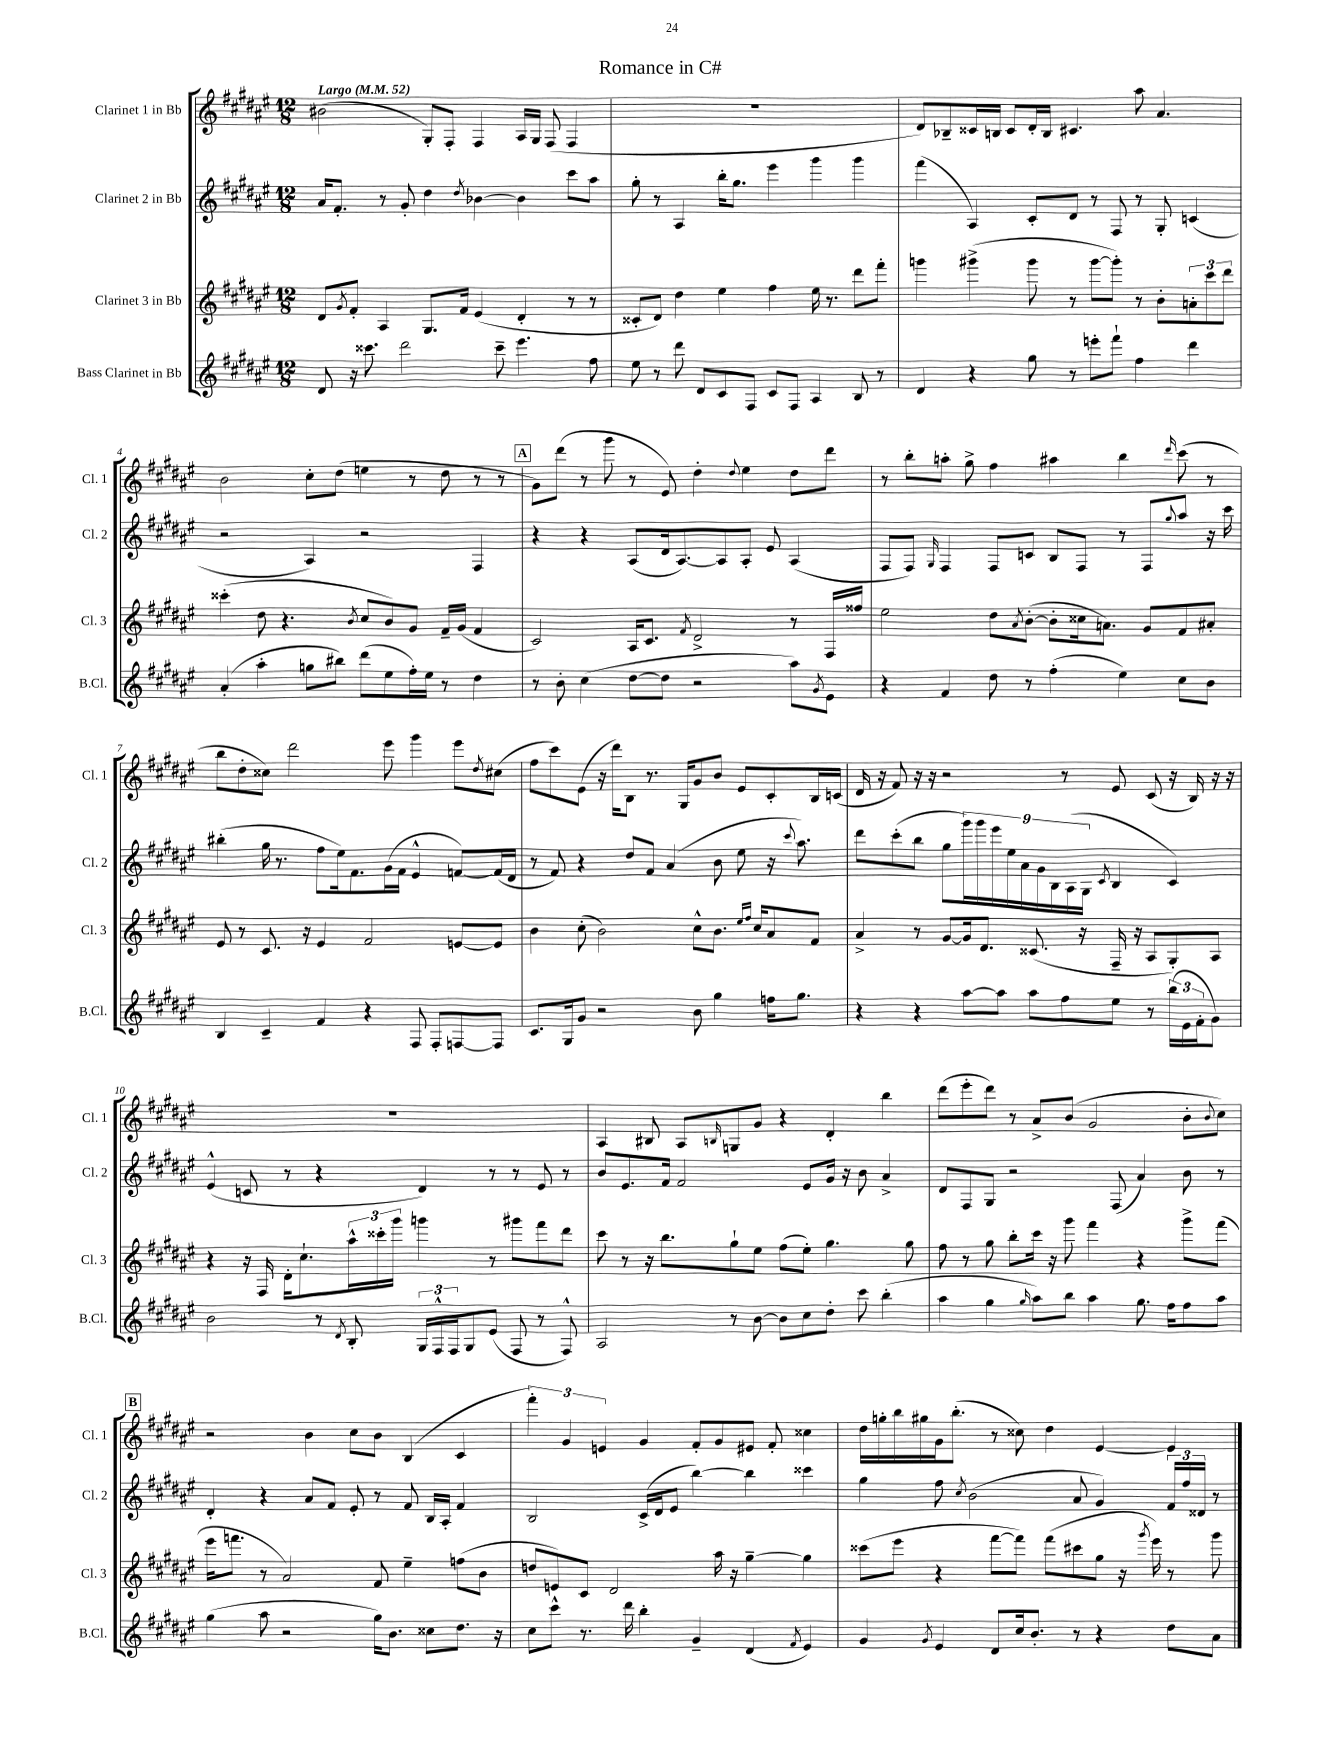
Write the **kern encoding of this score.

**kern	**kern	**kern	**kern
*staff4	*staff3	*staff2	*staff1
*clefG2	*clefG2	*clefG2	*clefG2
*k[f#c#g#d#a#e#]	*k[f#c#g#d#a#e#]	*k[f#c#g#d#a#e#]	*k[f#c#g#d#a#e#]
*M12/8	*M12/8	*M12/8	*M12/8
*MM52	*MM52	*MM52	*MM52
8d#/	8d#/L	16a#/LK	(2b#\
.	.	8.f#'/J	.
.	8qg#/	.	.
16r	8f#'/J	.	.
8.ccc##\	.	.	.
.	4A#/	8r	.
2ddd#\	.	8g#'/	.
.	8.G#/L	4dd#\	8G#'/L)
.	.	.	8F#'/J
.	16f#/Jk	.	.
.	.	8qdd#/	.
.	(4e#/	[4b-\	4F#/
8ccc##~\	.	.	.
4.eee#\	4d#'/	4b-\]	16A#/LL
.	.	.	16G#/JJ
.	.	.	(8F#/
.	8r	8ccc#\L	4F#/
8ff#\	8r	8aa#\J	.
=	=	=	=
8ee#\	8c##'/L	8gg#'\	1.r
8r	8d#/J)	8r	.
8ddd#\	4dd#\	4A#/	.
8d#/L	.	.	.
8c#/	4ee#\	16bb'\LK	.
.	.	8.gg#\J	.
8F#/J	.	.	.
8c#/L	4ff#\	4eee#\	.
8F#/J	.	.	.
4A#/	16ee#\	4ggg#\	.
.	8.r	.	.
8B/	8ddd#\L	4ggg#\	.
8r	8fff#'\J	.	.
=	=	=	=
4d#/	4ggg\	(4fff#\	8d#/L)
.	.	.	8B-~/
4r	(4ggg#^\	4A#/)	16c##/L
.	.	.	16B/JJ
.	.	.	8c##/L
8gg#\	8ggg#\	8c#'/L	16d#'/L
.	.	.	16B/JJ
8r	8r	8d#/J	4.c#/
8eee'\L	[8ggg#\L	8r	.
8fff#`\J	8ggg#'\]J)	8F#/	.
4ff#\	8r	8r	8aa#\
.	8b'\L	8G#'/	4.a#/
4ddd#\	12a'\	(4c/	.
.	12ccc#\	.	.
.	12ddd#\J	.	.
=	=	=	=
(4a#'/	(4ccc##'\	2r	2b\
4aa#'\	8dd#\	.	.
.	4.r	.	.
8gg\L	.	4A#/)	8cc#'\L
8bb#\J)	.	.	(8dd#\J
.	8qb/	.	.
(8ddd#\L	8cc#/L	2r	4ee\
8ee#\	8b/)	.	.
16ff#'\L)	8g#/J	.	8r
16ee#\JJ	.	.	.
8r	16f#~/LL	.	8dd#\
.	(16g#/JJ	.	.
4dd#\	4f#/	4F#/	8r
.	.	.	8r
=	=	=	=
8r	2c#/)	4r	8g#\L)
8b'\	.	.	(8ddd#\J
(4cc#\	.	4r	8r
.	.	.	8ggg#\
[8dd#\L	16A#/LK	(8A#/L	8r
.	8.c#/J	.	.
8dd#\]J	.	16d#/k	8e#/)
.	.	[8.A#/)	.
.	8qf#/	.	.
2r	2d#^/	.	4dd#'\
.	.	8A#/]	.
.	.	.	8qqdd#/
.	.	8A#'/J	4ee#\
.	.	8e#/	.
8aa#\L)	8r	(4A#/	8dd#\L
8qg#/	.	.	.
8e#\J	16F#/LL	.	8ddd#\J
.	16ff##/JJ	.	.
=	=	=	=
4r	2ee#\	8F#/L	8r
.	.	8F#/J)	8bb'\L
.	.	16qqG#/	.
4f#/	.	4F#/	8aa'\J
.	.	.	8gg#^\
8dd#\	8dd#\L	8F#/L	4ff#\
.	8qa#/	.	.
8r	([8b'\J	8c/J	.
(4ff#'\	8b'\]L	8B/L	4aa#\
.	16cc##\k	8F#/J	.
.	8.a\J)	.	.
4ee#\)	.	8r	4bb\
.	8g#/L	8F#/L	.
.	.	8qqgg#/	16qqddd#/
8cc#\L	8f#/	8aa#/J	(8ccc#\
8b\J	8a#'/J	16r	8r
.	.	16ccc#\	.
=	=	=	=
4B/	8e#/	(4bb#'\	8bb\L
.	8r	.	8dd#'\
4c#~/	8.c#/	16gg#\	8cc##\J)
.	.	8.r	.
.	.	.	2ddd#\
.	16r	.	.
4f#/	4e#/	8ff#\L	.
.	.	16ee#\k)	.
.	.	8.f#\	.
4r	2f#/	.	.
.	.	(16g#\L	8eee#\
.	.	16f#\JJ	.
8F#/	.	4e#^^/	4ggg#\
8F#'/L	.	.	.
[8F/	[8e/L	[8f/L)	8eee#\L
.	.	.	8qdd#/
8F/]J	8e/]J	(16f/]L	(8cc#\J
.	.	16d#/JJ	.
=	=	=	=
8.c#/L	4b\	8r	8ff#\L
.	.	8f#/)	8ccc#\)
16G#/k	.	.	.
8g#/J	(8cc#'\	4r	(8e#\J
2r	2b\)	.	16r
.	.	.	16ddd#\LK)
.	.	8dd#/L	8B\J
.	.	8f#/J	8.r
.	.	(4a#/	.
.	.	.	16G#/LK
8b\	8cc#^^\L	.	8g#/
4gg#\	8.b\J	8b\	8b/J
.	.	8ee#\	8e#/L
.	16qqee#/LL	.	.
.	16qqff#/JJ	.	.
.	16cc#/LK	.	.
16ff\LK	8a#/	16r	8c#'/
.	.	8qqccc#/	.
8.gg#\J	.	8.aa#\)	.
.	8f#/J	.	16B/L
.	.	.	(16c/JJ
=	=	=	=
4r	4a#^/	8ddd#\L	16d#/
.	.	.	16r
.	.	(8ccc#'\	8f#/)
4r	8r	8bb\J	16r
.	.	.	16r
.	[8g#/L	8gg#\L	2r
[8aa#\L	16g#/]k	18ggg#\L)	.
.	.	18ggg#\	.
.	8.d#/J	.	.
.	.	18eee#\	.
8aa#\]J	.	.	.
.	.	18ee#\	.
.	.	18a#\	.
8aa#\L	(8.c##/	.	.
.	.	18g#\	.
.	.	18B\	.
8ff#\	.	.	8r
.	.	(18A#\	.
.	16r	.	.
.	.	18G#\JJ	.
.	.	8qc#/	.
8ee#\J	16F#~/	4B/	8e#/
.	16r	.	.
8r	8A#/L	.	(8c#/
(24bb\LL	8G#'/)	4c#/)	16r
24e#\	.	.	.
.	.	.	16B/)
24f#'\J	.	.	.
8g#\J)	8A#/J	.	16r
.	.	.	16r
=	=	=	=
2b\	4r	(4e#^^/	1.r
.	16r	8c/	.
.	16F#/	.	.
.	16d#'\LK	8r	.
.	8.cc#`\	.	.
8r	.	4r	.
8qd#/	.	.	.
8B'/	24aa#^^\L	.	.
.	24ccc##'\	.	.
.	24ggg#\JJ	.	.
24G#/LL	4ggg\	4d#/)	.
24F#^^/	.	.	.
24F#/J	.	.	.
8G#/	.	.	.
(8e#/J	8r	8r	.
8F#/	8ggg#\L	8r	.
8r	8fff#\	8e#/	.
8F#^^/)	8ddd#\J	8r	.
=	=	=	=
2A#/	8ccc#\	8b/L	4A#/
.	8r	8.e#/	.
.	16r	.	8B#/
.	8.bb\L	16f#/Jk	.
.	.	2f#/	8A#/L
.	.	.	16qqB/
8r	8gg#`\	.	8G/
[8b\	8ee#\J	.	8g#/J
8b\]L	(8ff#\L	.	4r
8cc#\	8ee#'\J)	8e#/L	.
8dd#'\J	4.gg#\	16g#/Jk	4d#'/
.	.	16r	.
8ccc#\	.	8b\	.
(4bb'\	.	4a#^/	4bb\
.	8gg#\	.	.
=	=	=	=
4aa#\	8ff#\	8d#/L	(8ddd#\L
.	8r	8F#/	8eee#'\
4gg#\	8gg#\	8G#/J	8ddd#\J)
.	8bb'\L	2r	8r
16qqgg#/	.	.	.
8aa#\L)	16ccc#\Jk	.	8a#^/L
.	16r	.	.
8bb\J	8ggg#\	.	(8b/J
4aa#\	4fff#\	.	2g#/
.	.	(8F#/	.
8.gg#\	4r	4a#/)	.
16ff#\LK	.	.	.
8ff#\	8ggg#^\L	8b\	8b'\L
.	.	.	8qqb/
8aa#\J	(8fff#\J	8r	8cc#\J)
=	=	=	=
(4gg#\	16eee#\LK	4d#'/	2r
.	8.fff\J	.	.
8aa#\	8r	4r	.
2r	2a#/)	.	.
.	.	8a#/L	4b\
.	.	8f#/J	.
.	.	8e#'/	8cc#\L
16gg#\LK)	8f#/	8r	8b\J
8.b\J	.	.	.
.	4ee#~\	8f#/	(4B/
8cc##\L	.	16B/LL	.
.	.	16A#'/JJ	.
8.dd#\J	(8ff\L	4f#/	4c#/
.	8b\J	.	.
16r	.	.	.
=	=	=	=
8cc#\L	8dd/L	2B/	6fff#'\)
8ccc#^^\J	8e/)	.	.
.	.	.	6g#/
8.r	8c#/J	.	.
.	.	.	6e/
.	2d#/	.	.
16ddd#\	.	.	.
4bb'\	.	(16c#^/LL	4g#/
.	.	16d#/J	.
.	.	8e#/J	.
4g#~/	.	[4bb\)	8f#'/L
.	16aa#\	.	8g#/
.	16r	.	.
(4d#/	[4gg#~\	4bb\]	8e#/J
.	.	.	8f#'/
8qf#/	.	.	.
4e#/)	4gg#\]	4ccc##\	4cc##\
=	=	=	=
4g#/	(8ccc##\L	4gg#\	16dd#\LL
.	.	.	16gg'\
.	8eee#\J	.	16bb\
.	.	.	16gg#\
8qg#/	.	.	.
4e#/	4r	8ff#\	16g#\J
.	.	.	(8.bb'\J
.	.	8qcc#/	.
.	.	(2b\	.
8d#/L	[8fff#\L	.	8r
16cc#/k	8fff#\]J)	.	8cc##\)
8.b'/J	.	.	.
.	(8fff#\L	.	4dd#\
8r	8ccc#\	8a#/	.
4r	8gg#\J	4g#/)	[4e#/
.	16r	.	.
.	8qggg#/	.	.
.	16eee#\)	.	.
8dd#\L	8r	24f#/LL	4e#/]
.	.	24ff#/	.
.	.	24d##/JJ	.
8a#\J	8ggg#\	8r	.
==	==	==	==
*-	*-	*-	*-
